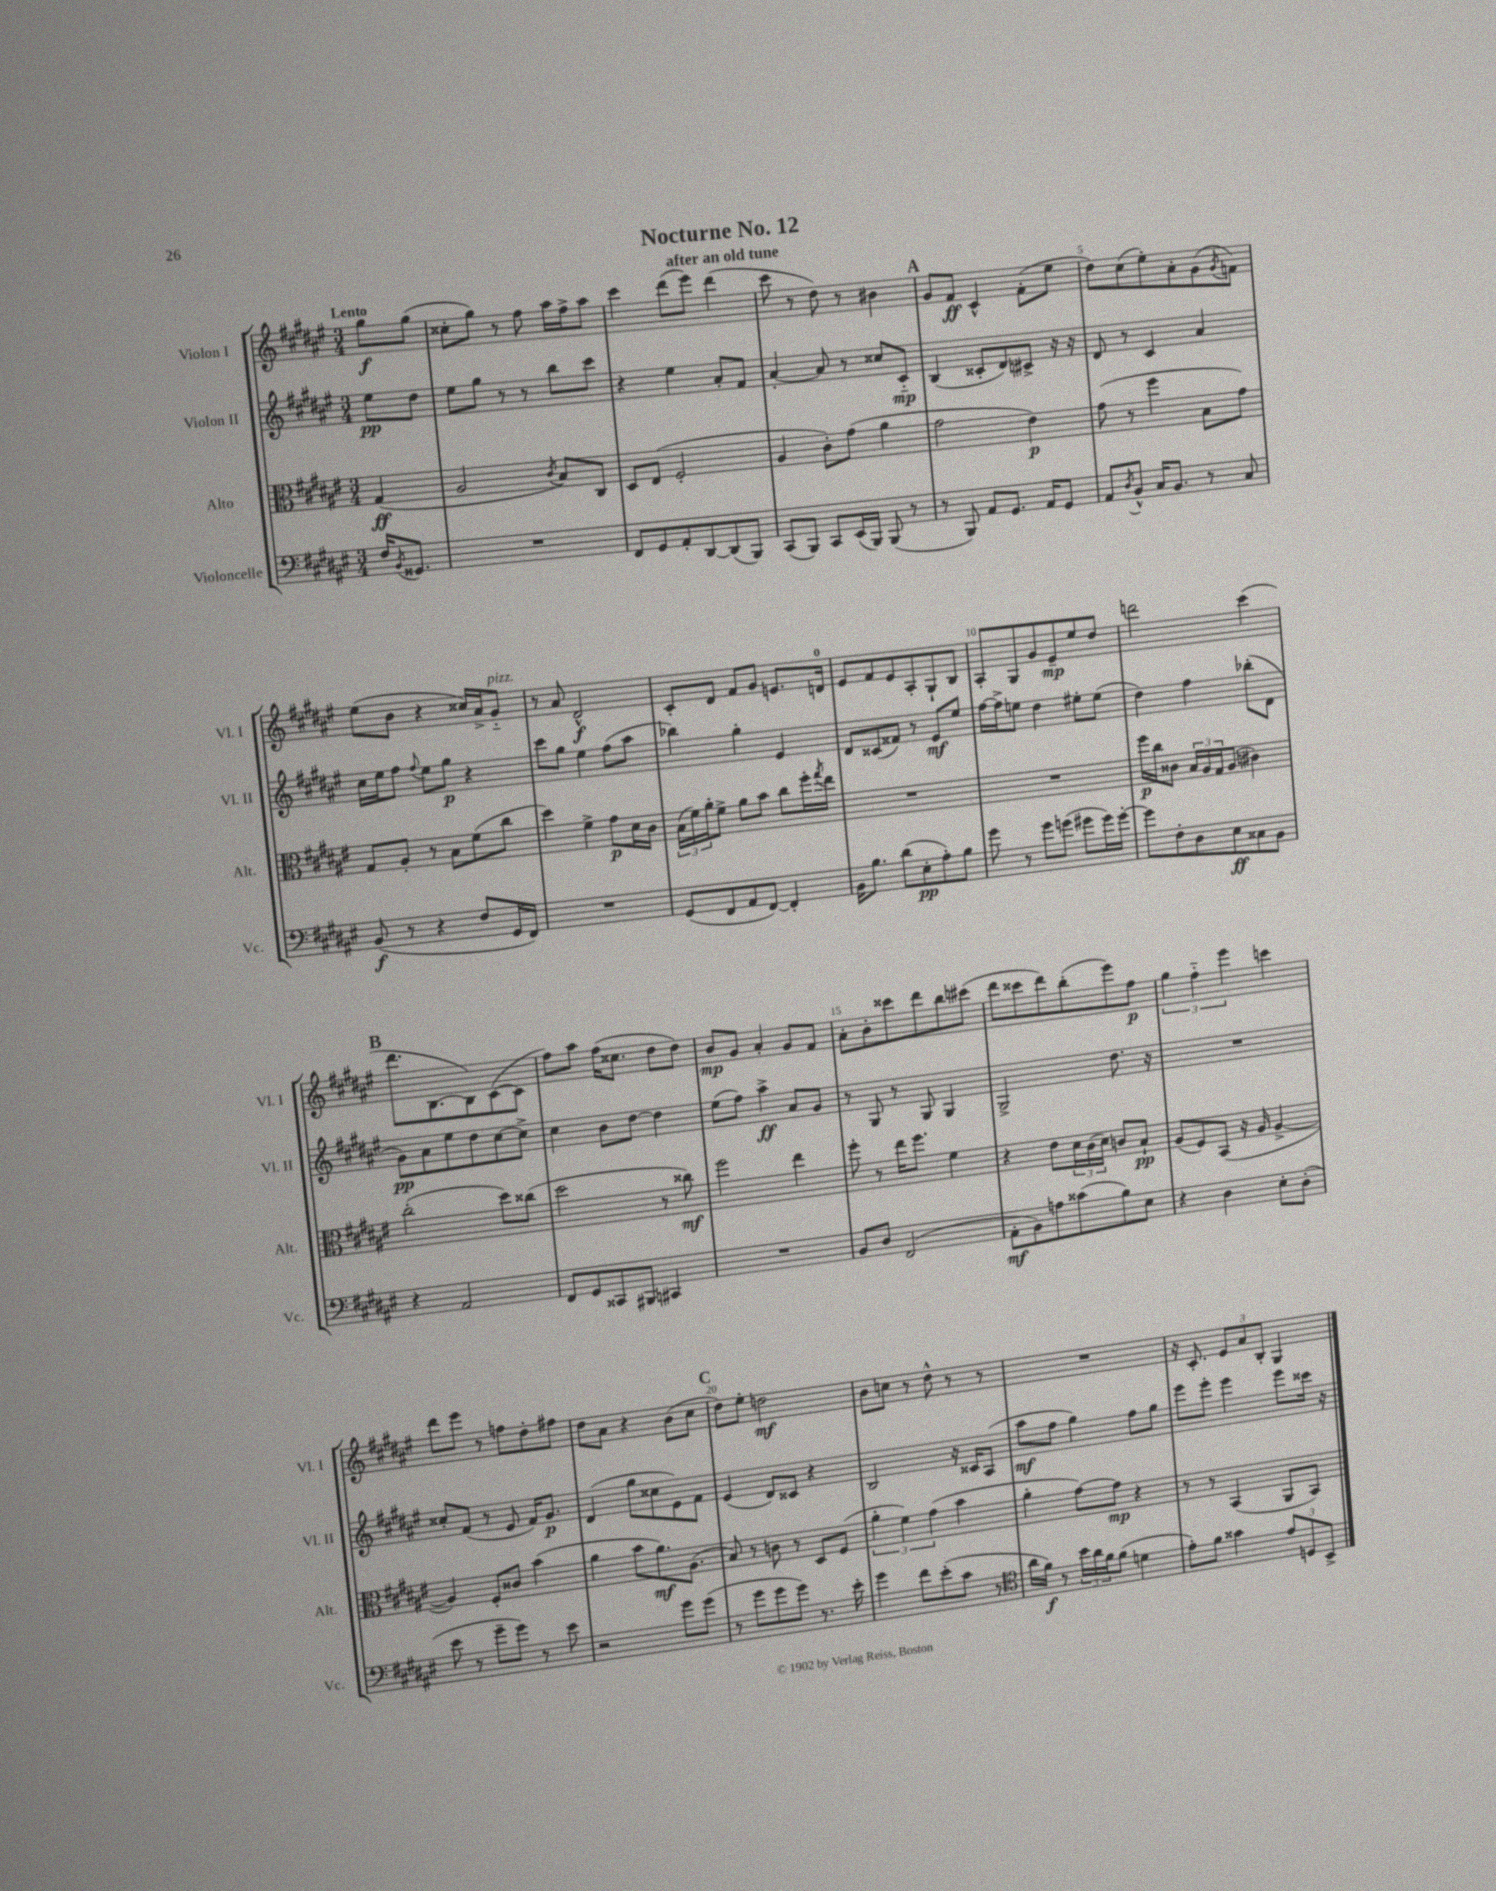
\header { title = "Nocturne No. 12" subtitle = "after an old tune" }
<<
\new StaffGroup <<
\new Staff = "s0" \with { instrumentName = "Violon I" shortInstrumentName = "Vl. I" } {
    \clef treble \key fis \major \numericTimeSignature \time 3/4 \partial 4 \tempo "Lento"
    gis''8\f gis''8( |
    cisis''8-. gis''8) r8 fis''8 ais''16 fis''16-> ais''8 |
    cis'''4 dis'''8( eis'''8) dis'''4( |
    cis'''8 r8 dis''8) r8 bis'4 |
    \mark \markup { \bold "A" } gis'8 fis'8\ff cis'4-^ fis'8-.( eis''8 |
    dis''8) cis''8( eis''8-.) ais'8-. gis'8( \acciaccatura { gis'8 } f'8) |
    eis''8( b'8 r4 cisis''16) ais'16-> gis'8-_^\markup { \italic "pizz." } |
    r8 ais'8 dis'2-^\f |
    cis'8-. dis'8 fis'8 gis'8 e'8. d'16-0 |
    eis'8 fis'8 eis'8 ais8-. gis8-! b8 |
    ais8-. gis8 gis'8 eis'8--\mp eis''8 dis''8 |
    d'''2 cis'''4( |
    \mark \markup { \bold "B" } dis'''8. b8.~ b8) cis'8~( cis'8 |
    fis''8) ais''8 fis''16( cisis''8. dis''8 dis''8) |
    b'8\mp gis'8 ais'4-. gis'8 fis'8 |
    ais'8-. b'8-. cisis'''8 dis'''8 b''8 cis'''8( |
    dis'''8 cisis'''8 dis'''8) b''8-.( eis'''8) fis''8\p |
    \tuplet 3/2 { gis''4 fis''4-_ eis'''4 } c'''4 |
    dis'''8 eis'''8 r8 f''8 dis''8-. fis''8 |
    dis''8 ais'8 r4 b'8( cis''8 |
    \mark \markup { \bold "C" } dis''8) eis''8-. d''2\mf |
    b'8 c''8 r8 dis''8-^ r8 r8 |
    R2. |
    r16 cis'8.-. \tuplet 3/2 { eis'8 ais'8 b8-. } gis4 \bar "|." |
}
\new Staff = "s1" \with { instrumentName = "Violon II" shortInstrumentName = "Vl. II" } {
    \clef treble \key fis \major \numericTimeSignature \time 3/4 \partial 4
    eis''8\pp dis''8 |
    eis''8 gis''8 r8 r8 b''8 cis'''8 |
    r4 eis''4 ais'8-. fis'8 |
    ais'4~-. ais'8 r8 cisis''8 cis'8-_\mp |
    \mark \markup { \bold "A" } b4( cisis'8-. dis'8) cis'8-> r16 r16 |
    dis'8 r8 cis'4 ais'4 |
    cis''16 eis''16 fis''8 \appoggiatura { fis''8 } eis''8 gis''8\p r4 |
    cis'''8 gis''8 eis''4 fis''8( ais''8 |
    bes''4) gis''4-. eis'4 |
    dis'8 cisis'8( fisis'8) r8 eis'8\mf eis''8 |
    fis''16~ fis''16-> e''8 dis''4 eis''8-. eis''8( |
    dis''4) fis''4 bes''8-.( dis'8 |
    \mark \markup { \bold "B" } gis'8\pp) ais'8 eis''8 dis''8 cis''8~ cis''8-> |
    cis''4 b'8 dis''8~ dis''4 |
    eis''8( fis''8) ais''4->\ff ais'8 gis'8 |
    r8 gis8 r8 gis8 gis4 |
    gis2-> dis''8. r16 |
    R2. |
    cisis''8-. fis'8( r8 eis'8 fis'16) gis'8.\p |
    dis'4( gis''8 cisis''8 eis'8) fis'8 |
    \mark \markup { \bold "C" } eis'4( dis'8) cisis'8 r4 |
    b2 r16 cisis'16 ais8( |
    ais''8\mf fis''8 gis''4) fis''8 gis''8 |
    eis'''8 eis'''8-. eis'''4 eis'''8 cisis'''16 r16 \bar "|." |
}
\new Staff = "s2" \with { instrumentName = "Alto" shortInstrumentName = "Alt." } {
    \clef alto \key fis \major \numericTimeSignature \time 3/4 \partial 4
    gis4\ff( |
    ais2 \acciaccatura { cis'8 } b8) cis8 |
    dis8 eis8( fis2-. |
    ais4 cis'8-.) gis'8( ais'4 |
    \mark \markup { \bold "A" } gis'2 eis'4\p) |
    gis'8( r8 fis''4 b8 gis'8) |
    gis8 ais8-. r8 b8 fis'8( cis''8 |
    dis''4) fis'4-> gis'8\p dis'16 cis'16 |
    \tuplet 3/2 { b16( fis'16) ais'16-. } fis'8-> ais'8 b'8 cis''8 fis''16-. \acciaccatura { gis''8 } eis''16 |
    R2. |
    R2. |
    fis''16\p cis''16 cisis'8 \tuplet 3/2 { b16 ais16 gis16 } ais8( cis'4) |
    \mark \markup { \bold "B" } cis''2-.( dis''8) cisis''8( |
    dis''2 r8 cisis''8\mf) |
    fis''2 eis''4 |
    fis''8-. r8 eis''16 fis''8. fis'4 |
    r4 eis'8 \tuplet 3/2 { dis'16 cis'16( dis'16) } c'8 b8-!\pp |
    ais8( fis8) b,8( r16 ais16 ais4~-> |
    ais4) fis8-. cisis'8 b'4( |
    ais'4 b'8 ais'8.\mf) ais8.( |
    \mark \markup { \bold "C" } b8) r8 c'8 r8 dis8 fis8( |
    \tuplet 3/2 { ais'4-. fis'4) gis'4( } b'4 |
    ais'4-. gis'8~) gis'8\mp r4 |
    r8 r8 b,4( ais,8 b,8) \bar "|." |
}
\new Staff = "s3" \with { instrumentName = "Violoncelle" shortInstrumentName = "Vc." } {
    \clef bass \key fis \major \numericTimeSignature \time 3/4 \partial 4
    fis16 \acciaccatura { b,8 } gisis,8. |
    R2. |
    fis,8 gis,8 ais,8-. dis,8~ dis,8( b,,8) |
    cis,8( b,,8) cis,8 eis,16( b,,16) b,,8( r8 |
    \mark \markup { \bold "A" } r8 b,,8) ais,8 gis,8. ais,16 gis,8 |
    ais,8 \acciaccatura { dis8 } b,8-^ cis16 b,8. r8 cis8 |
    b,8\f( r8 r4 fis8 gis,16 fis,16) |
    R2. |
    gis,8( fis,8 ais,8 fis,8~) fis,4-. |
    b,16 b8. dis'8( eis8-.\pp ais8-.) b8 |
    gis'8 r8 gis'8 g'8( gis'8 gis'16) gis'16~-. |
    gis'8 fis8-. dis8 eis8\ff cisis8 b,8 |
    \mark \markup { \bold "B" } r4 ais,2 |
    fis,8 gis,8 cisis,8 bis,,8 cis,4 |
    R2. |
    b,8 dis8 fis,2( |
    ais,8-.\mf b,8) a8 cisis'8( b8) eis8 |
    r4 dis4 eis8-. dis8-.( |
    eis'8 r8 gis'8-- gis'8) r8 eis'8 |
    r2 gis'8 gis'8( |
    \mark \markup { \bold "C" } r8 gis'8 gis'8 gis'8) r8. eis'16-. |
    gis'4 fis'8 eis'8-.( cis'8 r8 |
    \clef tenor ais'16 fis'16\f) r8 \tuplet 3/2 { b'16 ais'16 fis'16 } fis'8( d'4 |
    eis'8-.) fis'8 gisis'4 \tuplet 3/2 { eis'8 d8 b,8-> } \bar "|." |
}
>>
>>
\layout { \context { \Score \override BarNumber.break-visibility = ##(#f #t #t) barNumberVisibility = #(every-nth-bar-number-visible 5) } }
